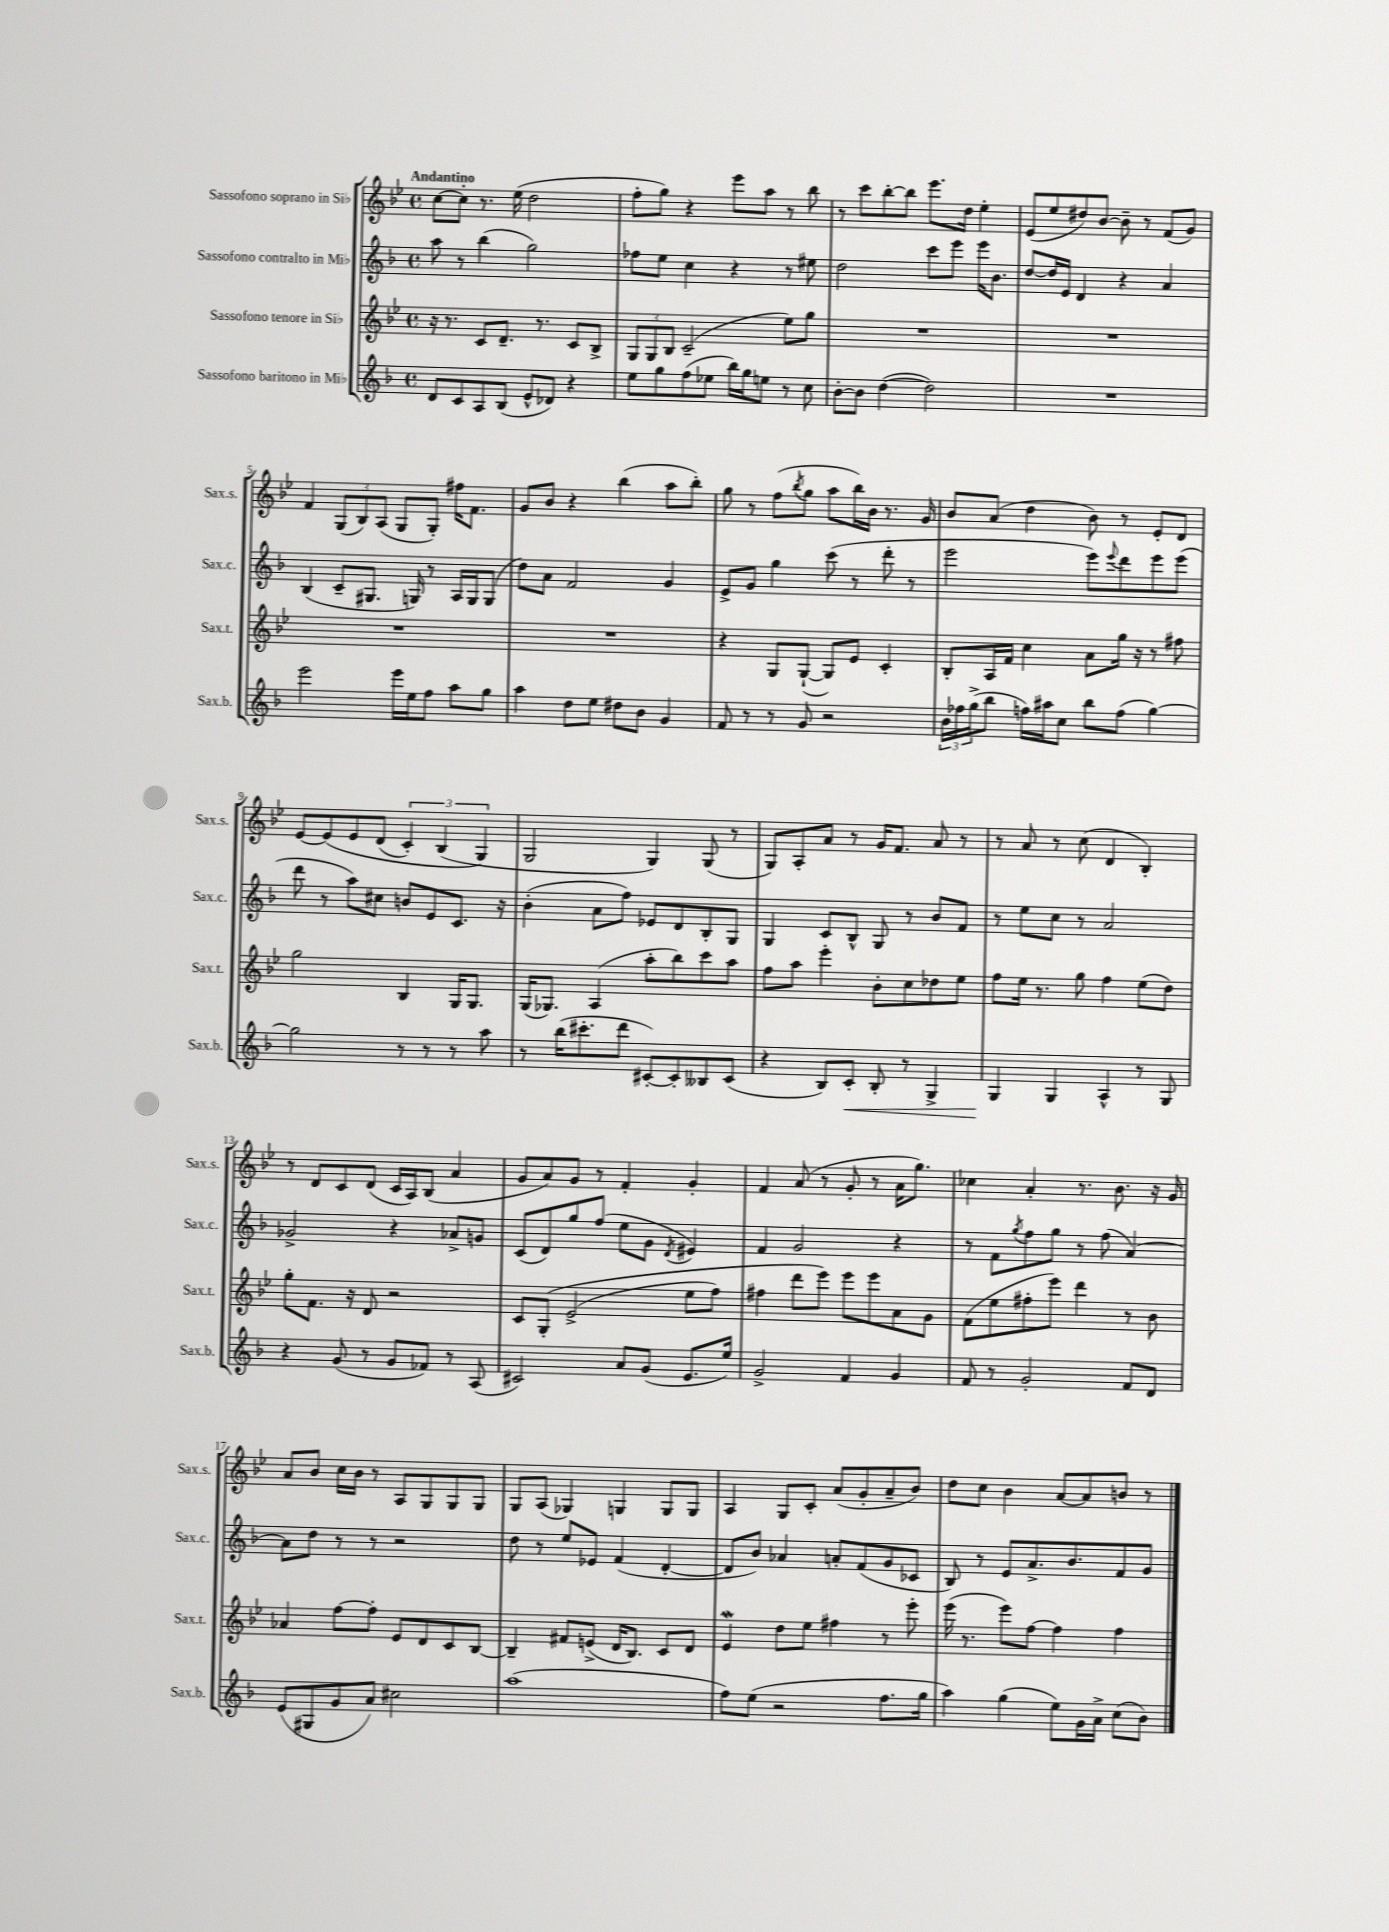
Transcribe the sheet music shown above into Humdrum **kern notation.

**kern	**kern	**kern	**kern
*staff4	*staff3	*staff2	*staff1
*clefG2	*clefG2	*clefG2	*clefG2
*k[b-]	*k[b-e-]	*k[b-]	*k[b-e-]
*M4/4	*M4/4	*M4/4	*M4/4
*met(c)	*met(c)	*met(c)	*met(c)
8d/L	16r	8aa\	[8cc\L
.	8.r	.	.
8c/	.	8r	8cc'\]J
8A/	8c/L	(4bb-\	8.r
(8B-/J	8.d~/J	.	.
.	.	.	(16ee-\
8e^^/L	.	2gg\)	2dd\
.	8.r	.	.
8d-/J)	.	.	.
4r	8c/L	.	.
.	8B-^/J	.	.
=	=	=	=
8ee\L	12G/L	8ff-\L	8ff'\L
.	12G/	.	.
8gg\	.	8ee\J	8gg\J)
.	12B-/J	.	.
(8ff\	(2c~/	4cc\	4r
8ee-\J	.	.	.
16bb-\LL)	.	4r	8eee-\L
16gg\J	.	.	.
8ee\J	.	.	8aa\J
8r	8ee-\L)	8r	8r
8cc\	8gg\J	8ee#\	8bb-\
=	=	=	=
[8b-'\L	1r	2dd\	8r
8b-\]J	.	.	8ccc\L
([4dd\	.	.	[8bb-'\
.	.	.	8bb-\]J
2dd\])	.	8ccc\L	8.eee-\L
.	.	8eee\J	.
.	.	.	16dd\Jk
.	.	16eee\LK	4ee-'\
.	.	8.b-\J	.
=	=	=	=
1r	1r	[8dd/L	(8e-/L
.	.	16dd/]L	8ee-/
.	.	16e/JJ	.
.	.	4d/	8dd#/)
.	.	.	[8b-/J
.	.	4r	8b-~\]
.	.	.	8r
.	.	4a/	(8f/L
.	.	.	8g/J)
=	=	=	=
2eee\	1r	(4B-/	4f/
.	.	8c~/L	(12G/L
.	.	.	12B-/)
.	.	8.G#/J	.
.	.	.	(12A/J
16eee\LL	.	.	8G/L
16ee\J	.	16G/)	.
8ff\J	.	8r	8G'/J)
8aa\L	.	16A/LL	16ff#\LK
.	.	16G/J	8.f\J
8gg\J	.	(8G/J	.
=	=	=	=
4aa\	1r	8dd\L)	8g/L
.	.	8a\J	8b-/J
8dd\L	.	2f/	4r
8ee\J	.	.	.
8dd#\L	.	.	(4bb-\
8b-\J	.	.	.
4g/	.	4g/	8aa\L
.	.	.	8bb-'\J)
=	=	=	=
8f/	4r	8e^/L	8gg\
8r	.	8g/J	8r
8r	8G/L	4gg\	(8ff\L
.	.	.	8qbb-/
8g/	([8G`/J	.	8gg\J
2r	8G/]L)	(8ccc\	8aa\L
.	8e-/J	8r	16bb-\L)
.	.	.	16b-\JJ
.	4c'/	8ddd'\	8.r
.	.	8r	.
.	.	.	16g/
=	=	=	=
24b-\LL	8B-'/L	2eee\	8b-/L
24ff-\	.	.	.
(24gg^\J	.	.	.
8bb-\J	16A/L	.	(8a/J
.	16f/JJ	.	.
16ff\LL)	4cc\	.	4dd\
16aa#\J	.	.	.
8cc\J	.	.	.
8bb-\L	8a\L	8eee\L)	8b-\)
.	.	8qqeee/	.
(8ff\J	16gg\Jk	8ddd\	8r
.	16r	.	.
[4gg\)	8r	8eee\	8e-'/L
.	8ff#\	(8eee\J	8d/J
=	=	=	=
2gg\]	2gg\	8ddd\	[8e-/L
.	.	8r	&(8e-/]
.	.	8aa\L)	8e-/
.	.	8cc#\J	(8d/J
8r	4B-/	8b/L	6c'/)
8r	.	8e/	.
.	.	.	(6B-/
8r	16G/LK	8.c/J	.
.	8.G/J	.	.
.	.	.	6G/&)
8aa\	.	.	.
.	.	16r	.
=	=	=	=
8r	(16G/LK	(4b-'\	2G/
.	8.G-/J)	.	.
(16bb-\LK	.	.	.
8.ccc#'\	.	.	.
.	(4A/	8a\L	.
8ddd\J	.	8ff\J)	.
[8c#'/L)	8aa'\L	8e-/L	4G/)
8c#'/]	8bb-\)	8d/	.
8B--/	8ccc\	8B-'/	(8G/
(8c#/J	8aa\J	8G/J	8r
=	=	=	=
4r	8ff\L	4G/	8G/L)
.	8aa\J	.	8A'/
8B-/L)	4eee-'\	8c/L	8a/J
8c'/J	.	8B-^^/J	8r
8B-'/	8b-'\L	8G/	16g/LK
.	.	.	8.f/J
8r	8cc\	8r	.
4G^/	8dd-\	8b-/L	8a/
.	8ee-\J	8f/J	8r
=	=	=	=
4G/	8ff\L	8r	8r
.	16ee-\Jk	8ee\L	8a/
.	8.r	.	.
4G/	.	8cc\J	8r
.	8gg\	8r	(8cc\
4A^^/	4ff\	2a/	4d/
8r	(8ee-\L	.	4B-'/)
8G/	8dd\J)	.	.
=	=	=	=
4r	8gg'\L	2g-^/	8r
.	8.f\J	.	8d/L
(8g/	.	.	8c/
.	16r	.	.
8r	8d/	.	(8d/J
8g/L	2r	4r	16c/LL
.	.	.	16A/J)
8f-/J)	.	.	(8B-/J
8r	.	8a-^/L	4a/
(8A/	.	8g/J	.
=	=	=	=
2c#/)	8c/L	(8c/L	8g/L
.	&(8G'/J	8d/)	8a/)
.	(2e-^/	8gg/	8g/J
.	.	(8ff/J	8r
8a/L	.	8ee\L	4f'/
(8g/J	.	8g\J	.
.	.	8qd/	.
8.e/L	8ee-\L	4e#/)	4g'/
.	8ff\J)	.	.
16ee/Jk)	.	.	.
=	=	=	=
2g^/	4ff#\	4f/	4f/
.	8ddd\L	2g/	(8a/
.	8eee-\J&)	.	8r
4f/	8eee-\L	.	8g'/
.	8eee-\	.	8r
4g/	8a\	4r	16a\LK
.	.	.	8.gg\J)
.	8g\J	.	.
=	=	=	=
8f/	(8f\L	8r	4cc-\
8r	8ee-\	8f\L	.
.	.	8qgg/	.
2g'/	8ff#'\	8ff\	4a'/
.	8eee-\J)	8gg\J	.
.	4ddd\	8r	8.r
.	.	(8ff\	.
.	.	.	8.b-\
8f/L	8r	[4a/)	.
8d/J	8b-\	.	16r
.	.	.	16g/
=	=	=	=
(8e/L	4a-/	8a\]L	8a/L
8G#/	.	8dd\J	8b-/J
8g/	[8ff\L	8r	16cc\LL
.	.	.	16b-\JJ
8a/J)	8ff'\]J	8r	8r
2cc#\	8e-/L	2r	8A/L
.	8d/	.	8G/
.	8c/	.	8G/
.	[8B-/J	.	8G/J
=	=	=	=
(1aa	4B-~/]	8dd\	8G/L
.	.	8r	(8A/J
.	8f#/L	8ee/L	4G-/)
.	(8e^/J	8e-/J	.
.	16d/LK	(4f/	4G/
.	8.B-/J)	.	.
.	8c/L	[4d'/	8G/L
.	8d/J	.	8G/J
=	=	=	=
8ff\L)	4e-/	8d/]L	4A/
(8ee\J	.	8b-/J)	.
2r	8dd\L	4a-/	8G/L
.	8ee-\J	.	8c'/J
.	4ff#\	8a'/L	(8a/L
.	.	(8f/	8g'/
8.ff\L	8r	8g/	8a~/
.	8eee-'\	8c-/J	8b-/J)
16gg\Jk	.	.	.
=	=	=	=
4aa\)	(16eee-\	8B-/)	8dd\L
.	8.r	.	.
.	.	8r	8cc\J
(4gg\	8eee-\L)	8e/L	4b-\
.	[8ff\J	8.a^/	.
8ee\L)	4ff\]	.	[8a/L
.	.	8.b-/	.
16g\L	.	.	8a/]
16a^\JJ	.	.	.
(8cc\L	4ff\	8f/	8b/J
8b-\J)	.	8g/J	8r
==	==	==	==
*-	*-	*-	*-
